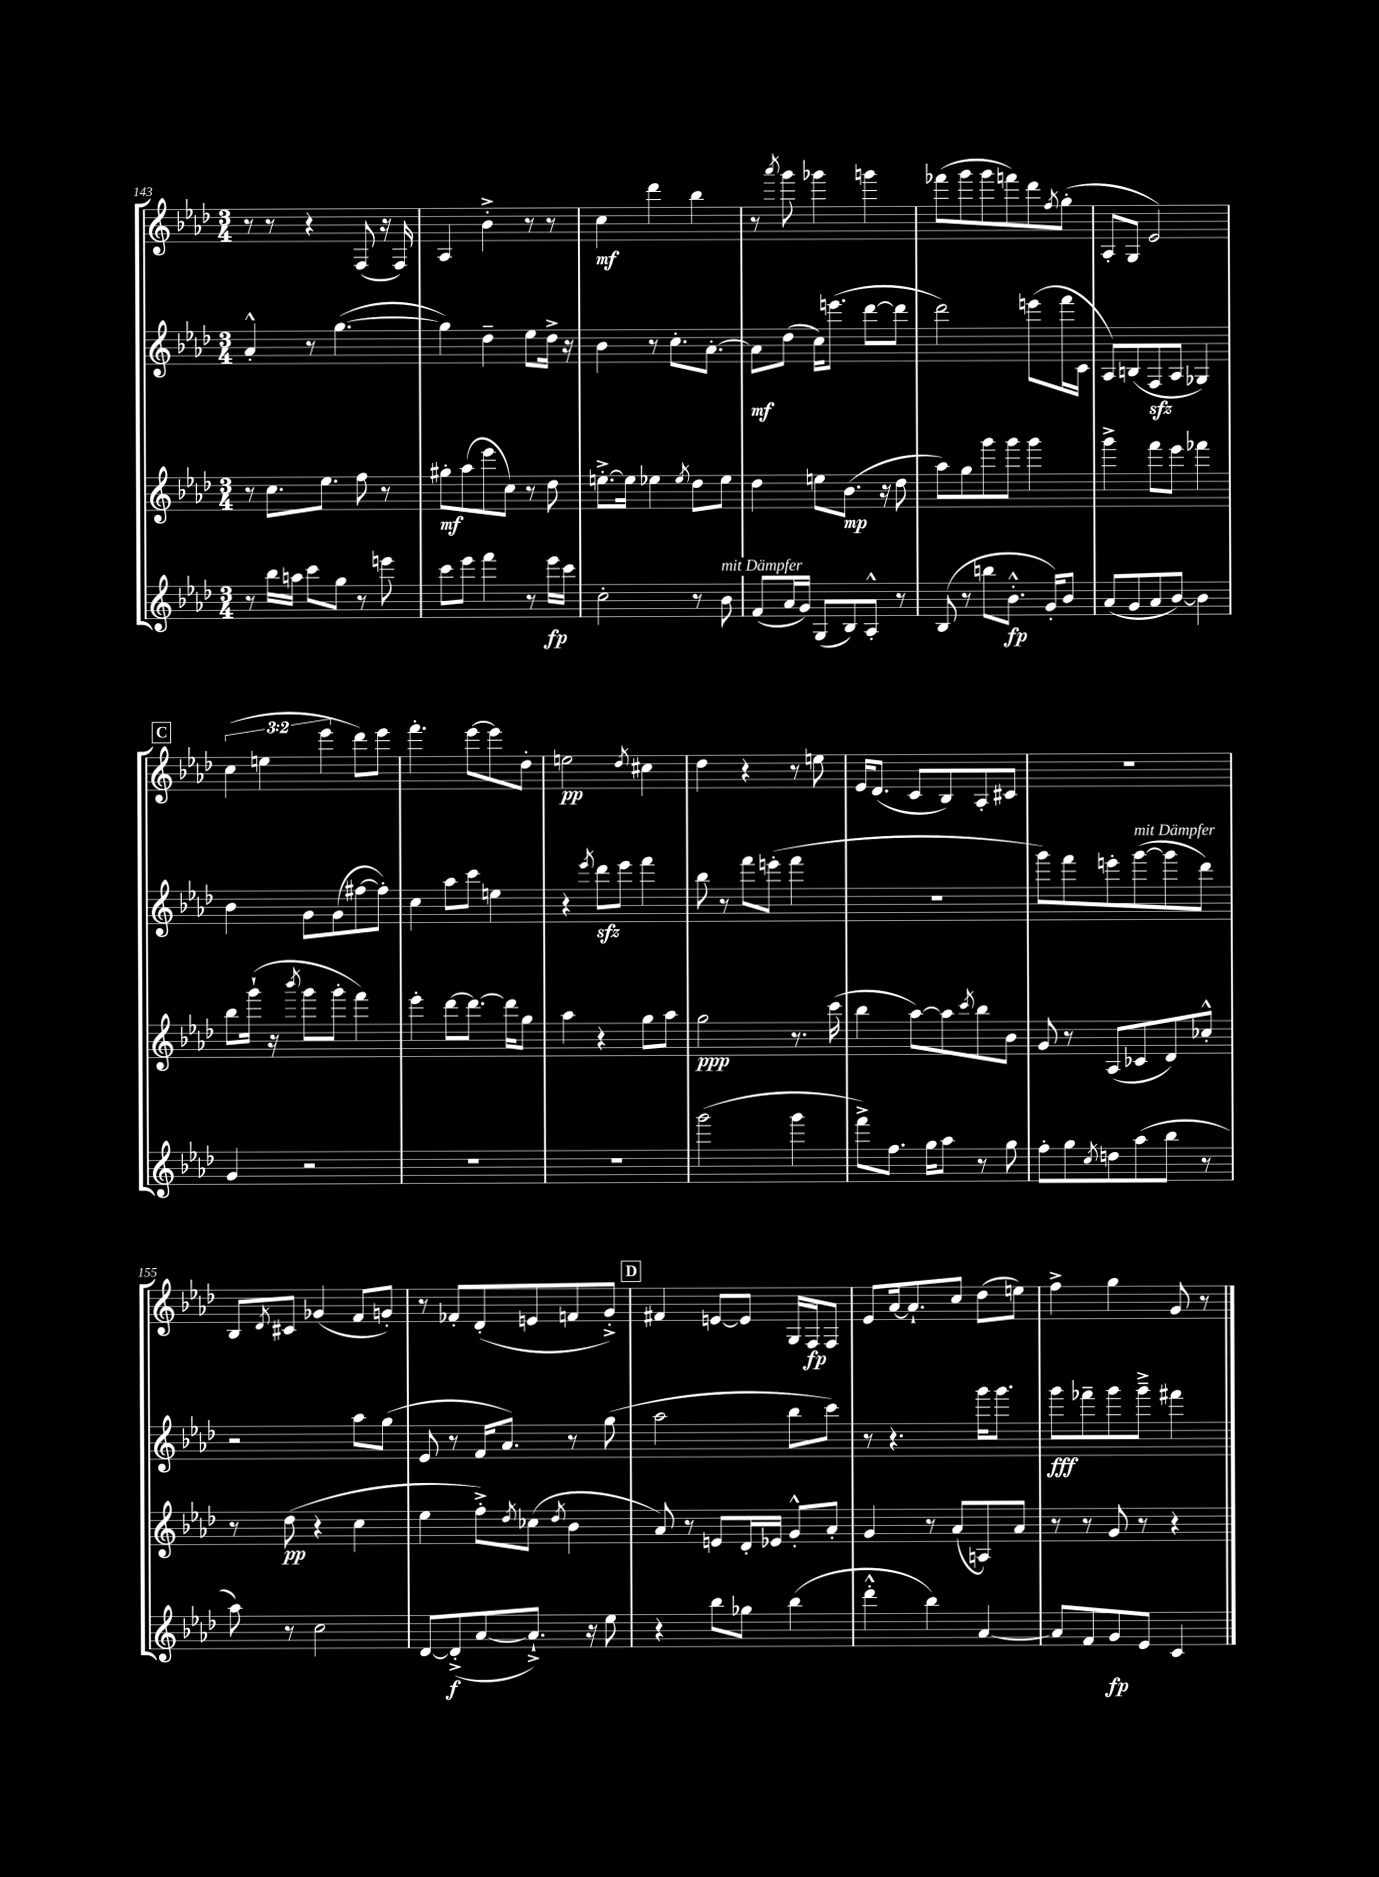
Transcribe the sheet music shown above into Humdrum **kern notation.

**kern	**kern	**kern	**kern
*staff4	*staff3	*staff2	*staff1
*clefG2	*clefG2	*clefG2	*clefG2
*k[b-e-a-d-]	*k[b-e-a-d-]	*k[b-e-a-d-]	*k[b-e-a-d-]
*M3/4	*M3/4	*M3/4	*M3/4
8r	8r	4a-'^^	8r
16bb-	8.cc	.	8r
16aa	.	.	.
8ccc	.	8r	4r
.	8.ee-	.	.
8gg	.	([4.gg	.
8r	8ff	.	(8F
8eee	8r	.	16r
.	.	.	16F)
=	=	=	=
8ccc	8gg#'	4gg])	4A-
8eee-	(8aa-	.	.
4fff	8eee-	4dd-~	4b-'^
.	8cc)	.	.
8r	8r	8ee-	8r
16eee-	8dd-	16dd-^	8r
16ccc	.	16r	.
=	=	=	=
2cc'	[8.ee'^	4b-	4cc
.	16ee]	.	.
.	4ee-	8r	4ddd-
.	.	8.cc'	.
.	8qee-	.	.
8r	8dd-	.	4bb-
.	.	[8.a-'	.
8b-	8ee-	.	.
=	=	=	=
(8f	4dd-	8a-]	8r
.	.	.	8qaaa-
16a-	.	(8dd-	8ggg
16g)	.	.	.
(8G	8ee	16cc)	4ggg-
.	.	(8.eee	.
8B-)	(8.b-	.	.
8A-'^^	.	[8ddd-	4ggg
.	16r	.	.
8r	8dd-	8ddd-]	.
=	=	=	=
(8B-	8aa-)	2ddd-)	(8fff-
8r	8gg	.	8ggg
8bb	8ggg	.	8ggg
8.b-'^^	8ggg	.	8fff)
.	4ggg	(8eee	8ddd-
16g')	.	.	.
.	.	.	8qff
8b-	.	16fff	(8gg'
.	.	16c	.
=	=	=	=
(8a-	4ggg^	8A-)	8A-'
8g	.	(8B	8G
8a-	8fff	8F	2e-)
[8b-)	8eee-	8A-	.
4b-]	4fff-	4G-)	.
=	=	=	=
4g	8bb-	4b-	(6cc
.	(16ggg`	.	.
.	.	.	6ee
.	16r	.	.
.	8qbbb-	.	.
2r	8ggg	8g	.
.	.	.	6eee-
.	8ggg'	(8g	.
.	4fff)	[8ff#	8ddd-)
.	.	8ff#'])	8eee-
=	=	=	=
2.r	4eee-'	4cc	4.fff'
.	[8ddd-	8aa-	.
.	8.ddd-_	8ccc	[8eee-
.	.	4ee	8eee-]
.	16ddd-]	.	.
.	8gg	.	8dd-'
=	=	=	=
2.r	4aa-	4r	2ee
.	.	8qeee-	.
.	4r	8ddd-	.
.	.	8eee-	.
.	.	.	8qdd-
.	8gg	4fff	4cc#
.	8aa-	.	.
=	=	=	=
(2ggg	2gg	8bb-	4dd-
.	.	8r	.
.	.	8fff	4r
.	.	(8eee'	.
4ggg	8.r	4fff	8r
.	.	.	8ee
.	(16ccc	.	.
=	=	=	=
8fff^)	4bb-	2.r	16e-
.	.	.	(8.d-
8.ff	.	.	.
.	[8aa-)	.	8c
16gg	.	.	.
8aa-	8aa-]	.	8B-)
.	8qccc	.	.
8r	8bb-	.	8A-'
8gg	8b-	.	8c#
=	=	=	=
8ff'	8g	8ggg)	2.r
8gg	8r	8fff	.
8qcc	.	.	.
8dd	(8A-	8eee'	.
(8aa-	8c-	([8ggg	.
8bb-	8d-)	8ggg]	.
8r	8cc-'^^	8ddd-)	.
=	=	=	=
8aa-)	8r	2r	8B-
.	.	.	8qd-
8r	(8dd-	.	8c#
2cc	4r	.	(4g-
.	4cc	8aa-	8f
.	.	(8gg	8g')
=	=	=	=
[8d-	4ee-	8e-	8r
(8d-'^]	.	8r	8f-'
[8a-	8ff'^)	16f	(8d-'
.	.	8.a-)	.
.	8qdd-	.	.
8.a-`^])	(8cc-	.	8e
.	8qdd-	.	.
.	4b-	8r	8f
16r	.	.	.
8ee-	.	(8gg	8g'^)
=	=	=	=
4r	8a-)	2aa-	4f#
.	8r	.	.
8bb-	8e	.	[8e
8gg-	16d-'	.	8e]
.	16e-	.	.
(4bb-	8g'^^	8bb-	16G
.	.	.	16F
.	8a-'	8ccc)	8F
=	=	=	=
4ddd-'^^	4g	8r	8e-
.	.	4.r	[16a-
.	.	.	8.a-`]
4bb-)	8r	.	.
.	(8a-	.	8cc
[4a-	8A)	16ggg	(8dd-
.	.	8.ggg	.
.	8a-	.	8ee)
=	=	=	=
8a-]	8r	8ggg	4ff^
8f	8r	8fff-~	.
8g	8g	8ggg	4gg
8e-	8r	8ggg~^	.
4c	4r	4fff#	8g
.	.	.	8r
==	==	==	==
*-	*-	*-	*-
